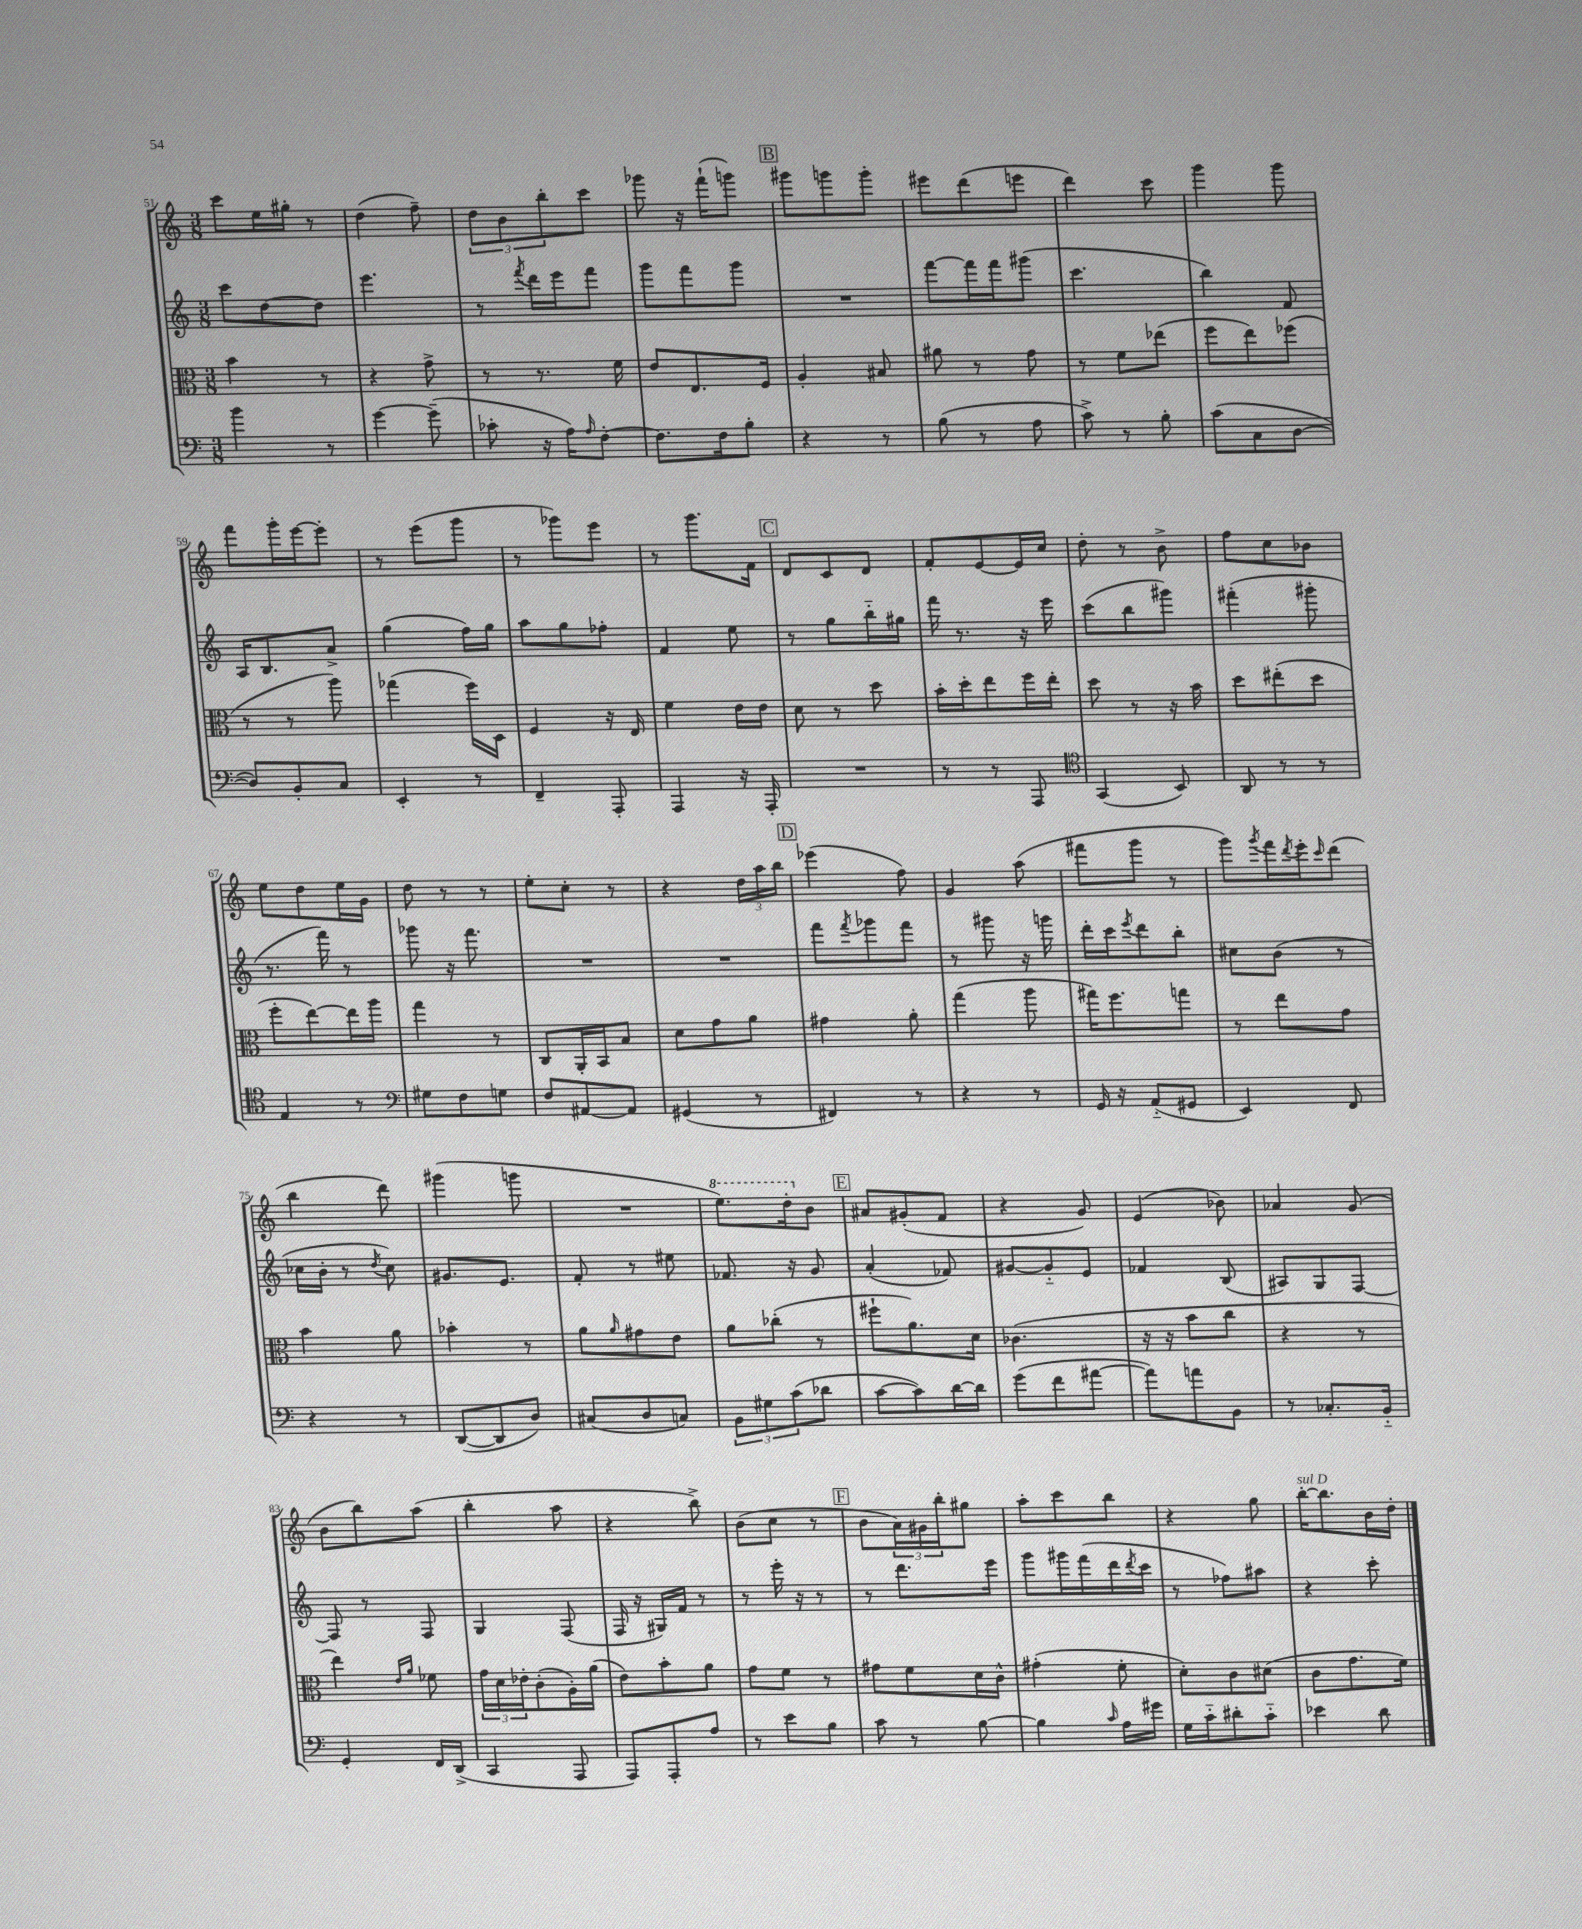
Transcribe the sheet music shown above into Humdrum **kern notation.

**kern	**kern	**kern	**kern
*staff4	*staff3	*staff2	*staff1
*clefF4	*clefC3	*clefG2	*clefG2
*k[]	*k[]	*k[]	*k[]
*M3/8	*M3/8	*M3/8	*M3/8
4b	4b	8ccc	8ccc
.	.	[8dd	16ee
.	.	.	16gg#'
8r	8r	8dd]	8r
=	=	=	=
[4g	4r	4.eee	(4dd
(8g~]	8g^	.	8ff~)
=	=	=	=
8c-'	8r	8r	12dd
.	.	.	12b
.	.	8qfff	.
16r	8.r	16ddd	.
.	.	.	12bb'
16A)	.	16eee	.
16qqA	.	.	.
[8F'	.	8fff	8ccc
.	16f	.	.
=	=	=	=
8.F]	8e	8ggg	8ggg-
.	8.E	8fff	16r
16F	.	.	(16fff`
8B'	.	8ggg	8ggg)
.	16F	.	.
=	=	=	=
4r	4A'	4.r	8ggg#
.	.	.	8ggg
8r	8B#	.	8ggg'
=	=	=	=
(8B	8a#	[8fff	8eee#
8r	8r	16fff]	(8ddd
.	.	16fff	.
8A	8g	(8ggg#	8eee
=	=	=	=
8c^)	8r	4.ccc	4ddd)
8r	8f	.	.
8B'	(8ee-	.	8ccc
=	=	=	=
(8c	8ff	4bb)	4ggg
8C	8ee)	.	.
[8D	(8ff-	8f	8ggg
=	=	=	=
8D])	8r	16A	8fff
.	.	8.B	.
8BB'	8r	.	16ggg'
.	.	.	[16eee
8C	8aa)	8a^	8eee']
=	=	=	=
4EE'	(4gg-	(4gg	8r
.	.	.	(8eee
8r	16ff)	16ff)	8ggg
.	16D	16gg	.
=	=	=	=
4FF~	4F	8aa	8r
.	.	8gg	8ggg-)
8AAA'	16r	8ff-'	8eee
.	16E	.	.
=	=	=	=
4AAA	4f	4f	8r
.	.	.	8.ggg
16r	16e	8ee	.
16AAA'	16e	.	16f
=	=	=	=
4.r	8d	8r	8d
.	8r	8gg	8c
.	8dd	16bb'~	8d
.	.	16gg#	.
=	=	=	=
8r	16b'	16fff	8f'
.	16dd'	8.r	.
8r	8ee	.	[8e
8AAA	16ff	16r	16e]
.	16ee'	16eee	16cc
=	=	=	=
*clefC4	*	*	*
(4GG	8dd	(8ccc	8dd'
.	8r	8bb	8r
8BB)	16r	8ggg#)	8b^
.	16b	.	.
=	=	=	=
8AA	8dd	(4fff#'	8ff
8r	(8ee#'	.	8cc
8r	8dd	8ggg#'	8b-
=	=	=	=
4E	8ff'	8.r	8ee
.	[8ee)	.	8dd
.	.	16fff)	.
8r	16ee]	8r	16ee
.	16aa	.	16g
=	=	=	=
*clefF4	*	*	*
8G#	4gg	8ggg-	8dd
8F	.	16r	8r
.	.	8.fff	.
8G	8r	.	8r
=	=	=	=
8F	8C	4.r	8ee'
[8AA#	16AA'	.	8cc'
.	16BB	.	.
8AA#]	8B	.	8r
=	=	=	=
(4GG#	8d	4.r	4r
.	8g	.	.
8r	8a	.	24dd
.	.	.	24aa
.	.	.	24bb
=	=	=	=
4FF#)	4g#	8fff	(4eee-
.	.	8qfff	.
.	.	8ggg-	.
8r	8a'	8fff	8ff)
=	=	=	=
4r	(4gg	8r	4g
.	.	8ggg#	.
8r	8aa	16r	(8aa
.	.	16ggg	.
=	=	=	=
16GG	16gg#)	16ddd'	8fff#
16r	8.ff	16ccc	.
.	.	8qeee	.
(8AA'~	.	8ddd	8ggg
8GG#	8gg	8bb'	8r
=	=	=	=
4EE)	8r	8cc#	8ggg)
.	.	.	8qggg
.	8ee	(8b	16fff
.	.	.	8qddd
.	.	.	16eee'
.	.	.	16qqccc
8FF	8g	8r	(8ddd
=	=	=	=
4r	4b	16cc-	4bb
.	.	16b'	.
.	.	8r	.
.	.	8qdd	.
8r	8a	8cc-)	8ddd)
=	=	=	=
([8DD	4b-'	8.g#	(4ggg#
8DD]	.	.	.
.	.	8.e	.
8D)	8r	.	8ggg
=	=	=	=
(8C#	8a	8f'	4.r
.	16qqa	.	.
8D	8g#	8r	.
8C)	8e	8ee#	.
=	=	=	=
12BB	8a	8.f-	8.eee)
12G#	.	.	.
.	(8cc-'	.	.
(12c	.	.	.
.	.	16r	16ddd'
8d-	8r	8g	8b
=	=	=	=
[8c	8ff#`	(4a'	8a#
8c])	8.a)	.	(8g#'
[16d	.	8f-)	8f
16d]	16d	.	.
=	=	=	=
(8g	(4.c-	[8g#	4r
8f	.	8g#'~]	.
[8a#	.	8e	8g)
=	=	=	=
8a#])	16r	4f-	(4e
.	16r	.	.
8a	8b	.	.
8BB	8cc	(8B	8b-)
=	=	=	=
8r	4r	8A#)	4a-
8.C-'	.	8G	.
.	8r	[8F	(8g
16BB'~	.	.	.
=	=	=	=
4GG'	4ee)	8F]	8b
.	.	8r	8bb)
.	16qqe	.	.
.	16qqa	.	.
16FF	8f-	8F	(8aa
(16DD^	.	.	.
=	=	=	=
4CC	24g	4G	4bb'
.	24d	.	.
.	24e-'	.	.
.	(8c'	.	.
8AAA	16A')	(8F	8aa
.	(16a	.	.
=	=	=	=
8AAA)	8e)	16F	4r
.	.	16r	.
8AAA'	8b'	16G#)	.
.	.	16f	.
8A	8a	8r	8bb^)
=	=	=	=
8r	8g	8r	(8b
8e	8f	16eee'	8cc
.	.	16r	.
8B	8r	8r	8r
=	=	=	=
8c	8g#	8r	8b
8r	8f	8.ddd	24a)
.	.	.	24g#
.	.	.	24bb'
[8B	16d	.	8gg#
.	16c^^	16eee	.
=	=	=	=
4B]	(4g#'	8ggg	8aa'
.	.	16ggg#	8ccc
.	.	(16fff	.
16qqc	.	.	.
16A	8f'	16ddd	8bb
.	.	8qddd	.
16g#	.	16ccc	.
=	=	=	=
16G	8d')	8r	4r
16c'~	.	.	.
8d#'	8c	8ff-)	.
8c'~	(8d#	8aa#	8gg
=	=	=	=
4e-	8c	4r	[16bb'
.	.	.	8.bb]
.	8.g	.	.
8d	.	8ccc'	16b
.	16f)	.	16dd'
==	==	==	==
*-	*-	*-	*-
